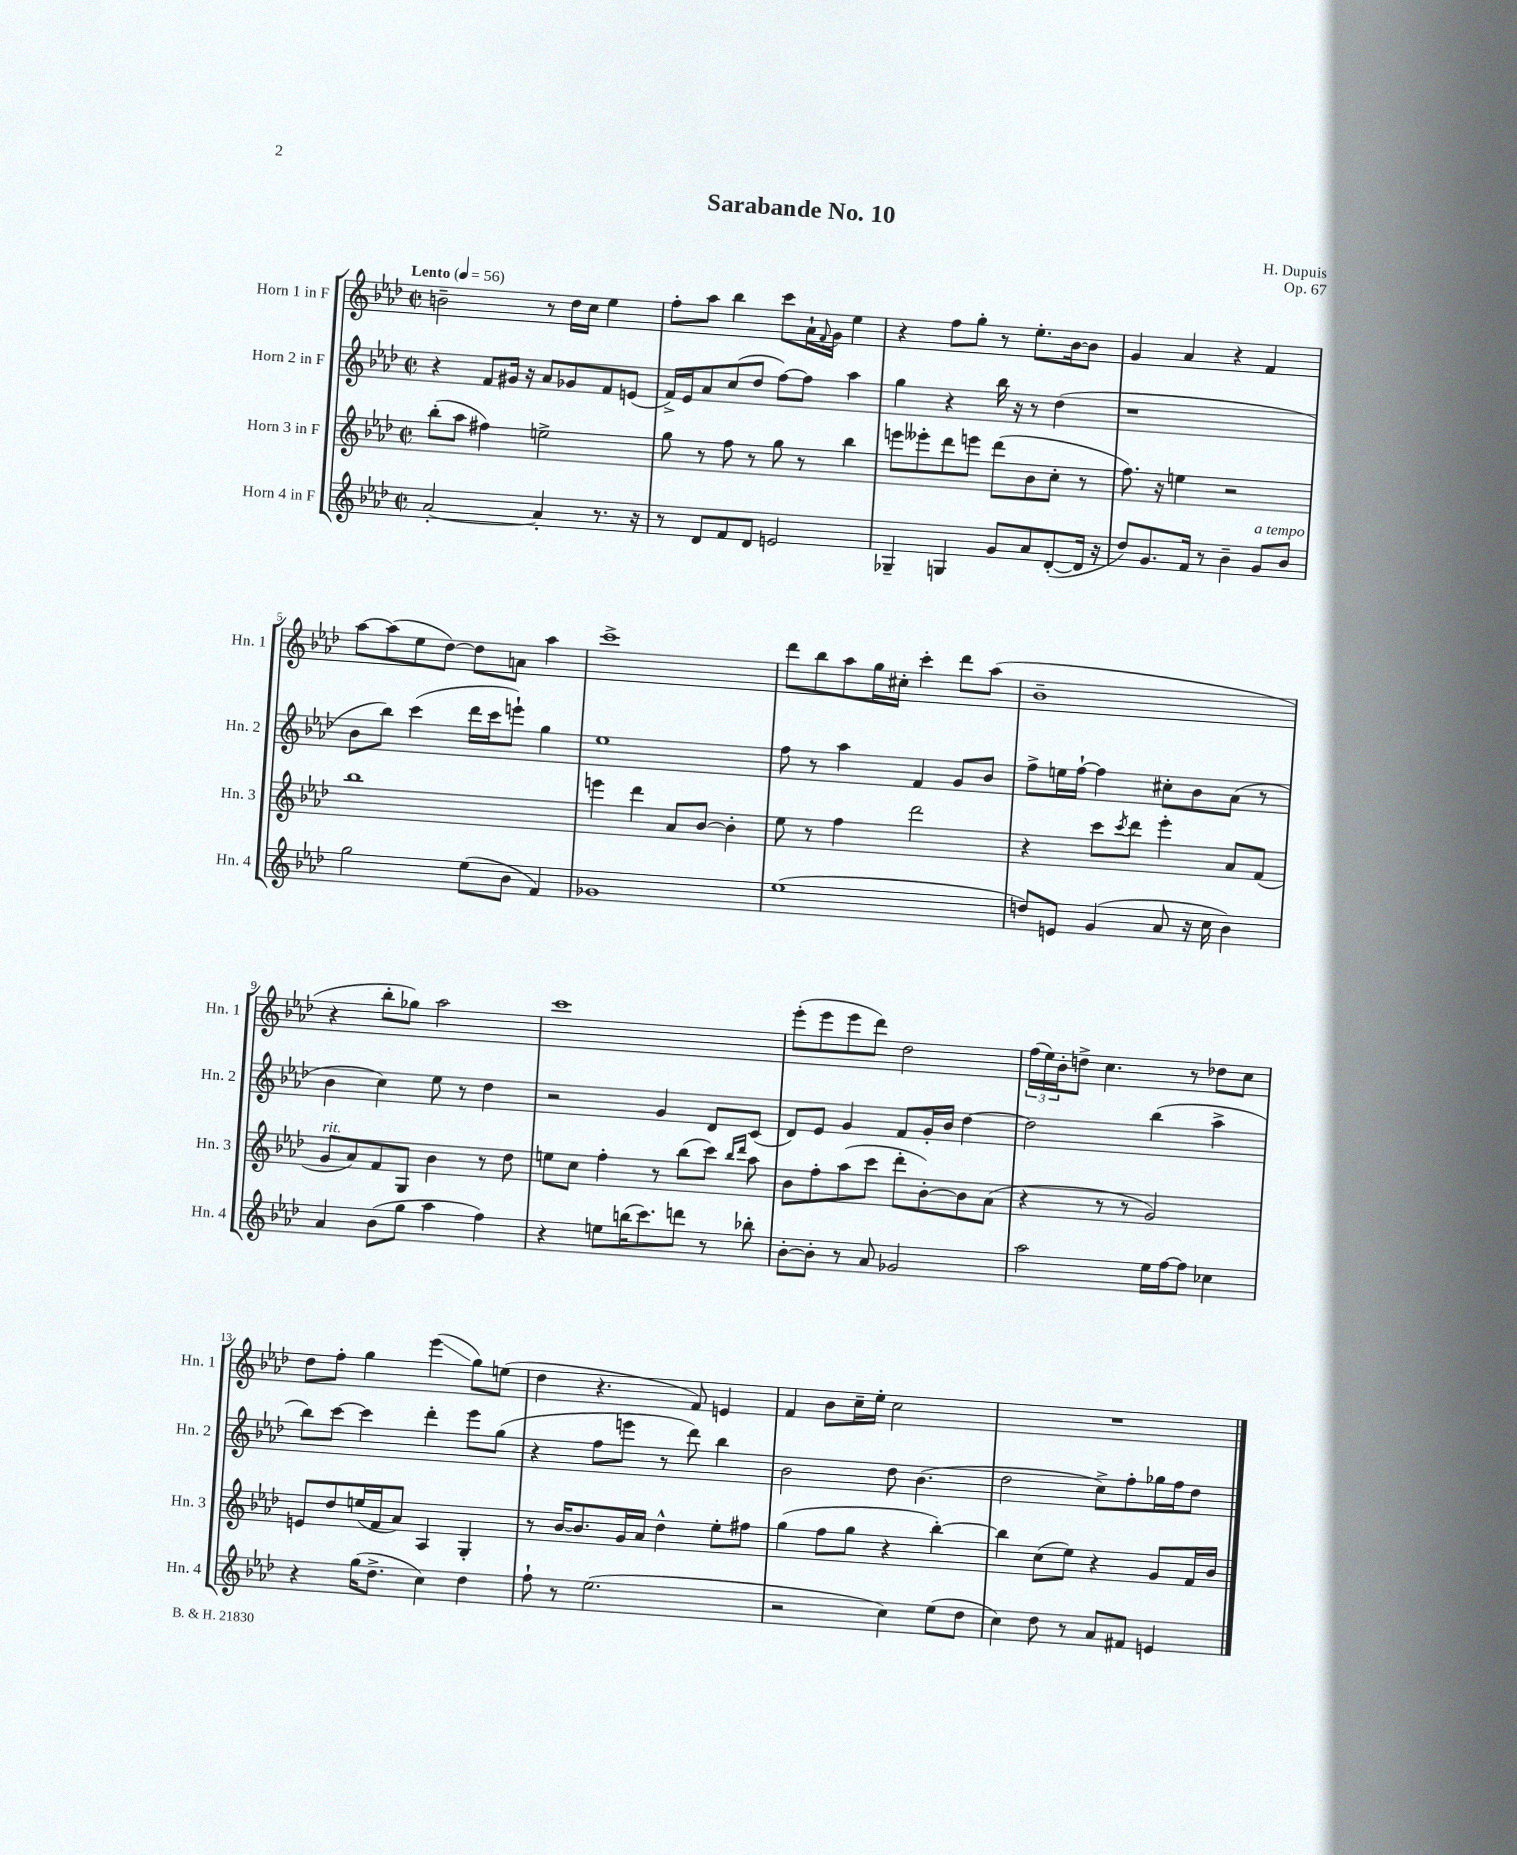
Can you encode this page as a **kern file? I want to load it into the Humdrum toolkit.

**kern	**kern	**kern	**kern
*staff4	*staff3	*staff2	*staff1
*clefG2	*clefG2	*clefG2	*clefG2
*k[b-e-a-d-]	*k[b-e-a-d-]	*k[b-e-a-d-]	*k[b-e-a-d-]
*M2/2	*M2/2	*M2/2	*M2/2
*met(c|)	*met(c|)	*met(c|)	*met(c|)
*MM56	*MM56	*MM56	*MM56
[2a-'	(8bb-'	4r	2b~
.	8aa-	.	.
.	4ff#)	8f	.
.	.	16g#	.
.	.	16r	.
4a-']	2ee^	8a-	8r
.	.	8g-	16dd-
.	.	.	16cc
8.r	.	8f	4ee-
.	.	(8e	.
16r	.	.	.
=	=	=	=
8r	8gg	16f^)	8ff'
.	.	16e-	.
8d-	8r	8a-	8aa-
8f	8ff	(8cc	4bb-
8d-	8r	8dd-	.
2e	8gg	[8ff)	8ccc
.	8r	8ff]	16a-`
.	.	.	8qqf
.	.	.	16g
.	4bb-	4aa-	4ee-
=	=	=	=
4G-~	8eee	4gg	4r
.	8eee--'	.	.
4G	8ddd-	4r	8ff
.	8eee	.	8gg'
8g	(8ddd-	16bb-	8r
.	.	16r	.
8a-	8b-	8r	8.ee-'
([8d-'	8cc'	(4dd-	.
.	.	.	[16b-
16d-]	8r	.	8b-]
16r	.	.	.
=	=	=	=
8dd-)	8.ff)	1r	4g
8.g	.	.	.
.	16r	.	.
.	4ee	.	4a-
16f	.	.	.
8r	.	.	.
4b-~	2r	.	4r
8g	.	.	4f
8b-	.	.	.
=	=	=	=
2gg	1bb-	8b-	[8aa-
.	.	8bb-)	(8aa-]
.	.	(4ccc	8ee-
.	.	.	[8dd-)
(8ee-	.	16ddd-	8dd-]
.	.	16ccc	.
8b-	.	8eee`)	8a
4f)	.	4gg	4aa-
=	=	=	=
1g-	4eee	1ee-	1ccc^
.	4ddd-	.	.
.	8a-	.	.
.	[8b-	.	.
.	4b-']	.	.
=	=	=	=
(1ee-	8ee-	8ff	8ddd-
.	8r	8r	8bb-
.	4ff	4aa-	8aa-
.	.	.	16gg
.	.	.	16cc#'
.	2ddd-	4f	4ccc'
.	.	8g	8ddd-
.	.	8b-	(8aa-
=	=	=	=
8dd)	4r	8ff^	1b-~
8e	.	16ee	.
.	.	[16ff`	.
(4g	8ccc	4ff]	.
.	8qccc	.	.
.	8ddd-	.	.
8a-	4eee-'	8cc#'	.
16r	.	8b-	.
16cc	.	.	.
4b-)	8a-	(8a-	.
.	(8f	8r	.
=	=	=	=
4a-	8g	4b-	4r
.	8a-)	.	.
(8b-	8f	4cc)	8bb-'
8gg	8G	.	8gg-)
4aa-	4b-	8ee-	2aa-
.	.	8r	.
4ff)	8r	4dd-	.
.	8dd-	.	.
=	=	=	=
4r	8ee	2r	1ccc
.	8cc	.	.
8ee	4ff'	.	.
(16bb	.	.	.
8.ccc)	.	.	.
.	8r	4g	.
8ddd	(8bb-	.	.
8r	8ccc)	8d-	.
.	16qqbb-	.	.
.	16qqddd-	.	.
8bb-'	8aa-	(8c	.
=	=	=	=
[8b-'	8b-	8d-)	(8eee-'
8b-']	8ff'	8e-	8eee-
8r	(8aa-	4g	8eee-
8a-	8ccc	.	8ddd-)
2g-	8ddd-'	8f	2dd-
.	[8b-')	16g'	.
.	.	16b-	.
.	8b-]	[4dd-	.
.	(8a-	.	.
=	=	=	=
2aa-	4r	2dd-]	(24ff
.	.	.	24ee-)
.	.	.	24b-'
.	.	.	8dd^
.	8r	.	4.cc
.	8r	.	.
16ee-	2g)	(4bb-	.
[16ff	.	.	.
8ff]	.	.	8r
4cc-	.	4aa-^	8dd-
.	.	.	8cc
=	=	=	=
4r	8e	8bb-)	8dd-
.	8dd-	[8ccc	8ff'
(16gg	(16ee	4ccc]	4gg
8.dd-^	16f	.	.
.	8a-)	.	.
4cc)	4A-	4ddd-'	(4eee-
4dd-	4G'	8eee-	8gg)
.	.	(8gg	(8ee
=	=	=	=
8ff`	8r	4r	4dd-
8r	[16b-	.	.
.	8.b-]	.	.
(2.ee-	.	8ff	4.r
.	16g	8eee	.
.	16a-	.	.
.	4dd-^^	8r	.
.	.	8ddd-)	8f)
.	8ee-'	4bb-	4e
.	8ff#	.	.
=	=	=	=
2r	(4gg	2b-	4f
.	8ff	.	8b-
.	8gg	.	16cc~
.	.	.	16ee-'
4cc)	4r	8dd-	2cc
.	.	(4.b-	.
(8ee-	[4bb-')	.	.
8dd-	.	.	.
=	=	=	=
4cc)	4bb-]	2dd-	1r
8dd-	(8cc	.	.
8r	8ee-)	.	.
8a-	4r	8cc^)	.
8f#	.	8ff'	.
4e	8g	16gg-	.
.	.	16ff	.
.	16f	8dd-	.
.	16b-	.	.
==	==	==	==
*-	*-	*-	*-
